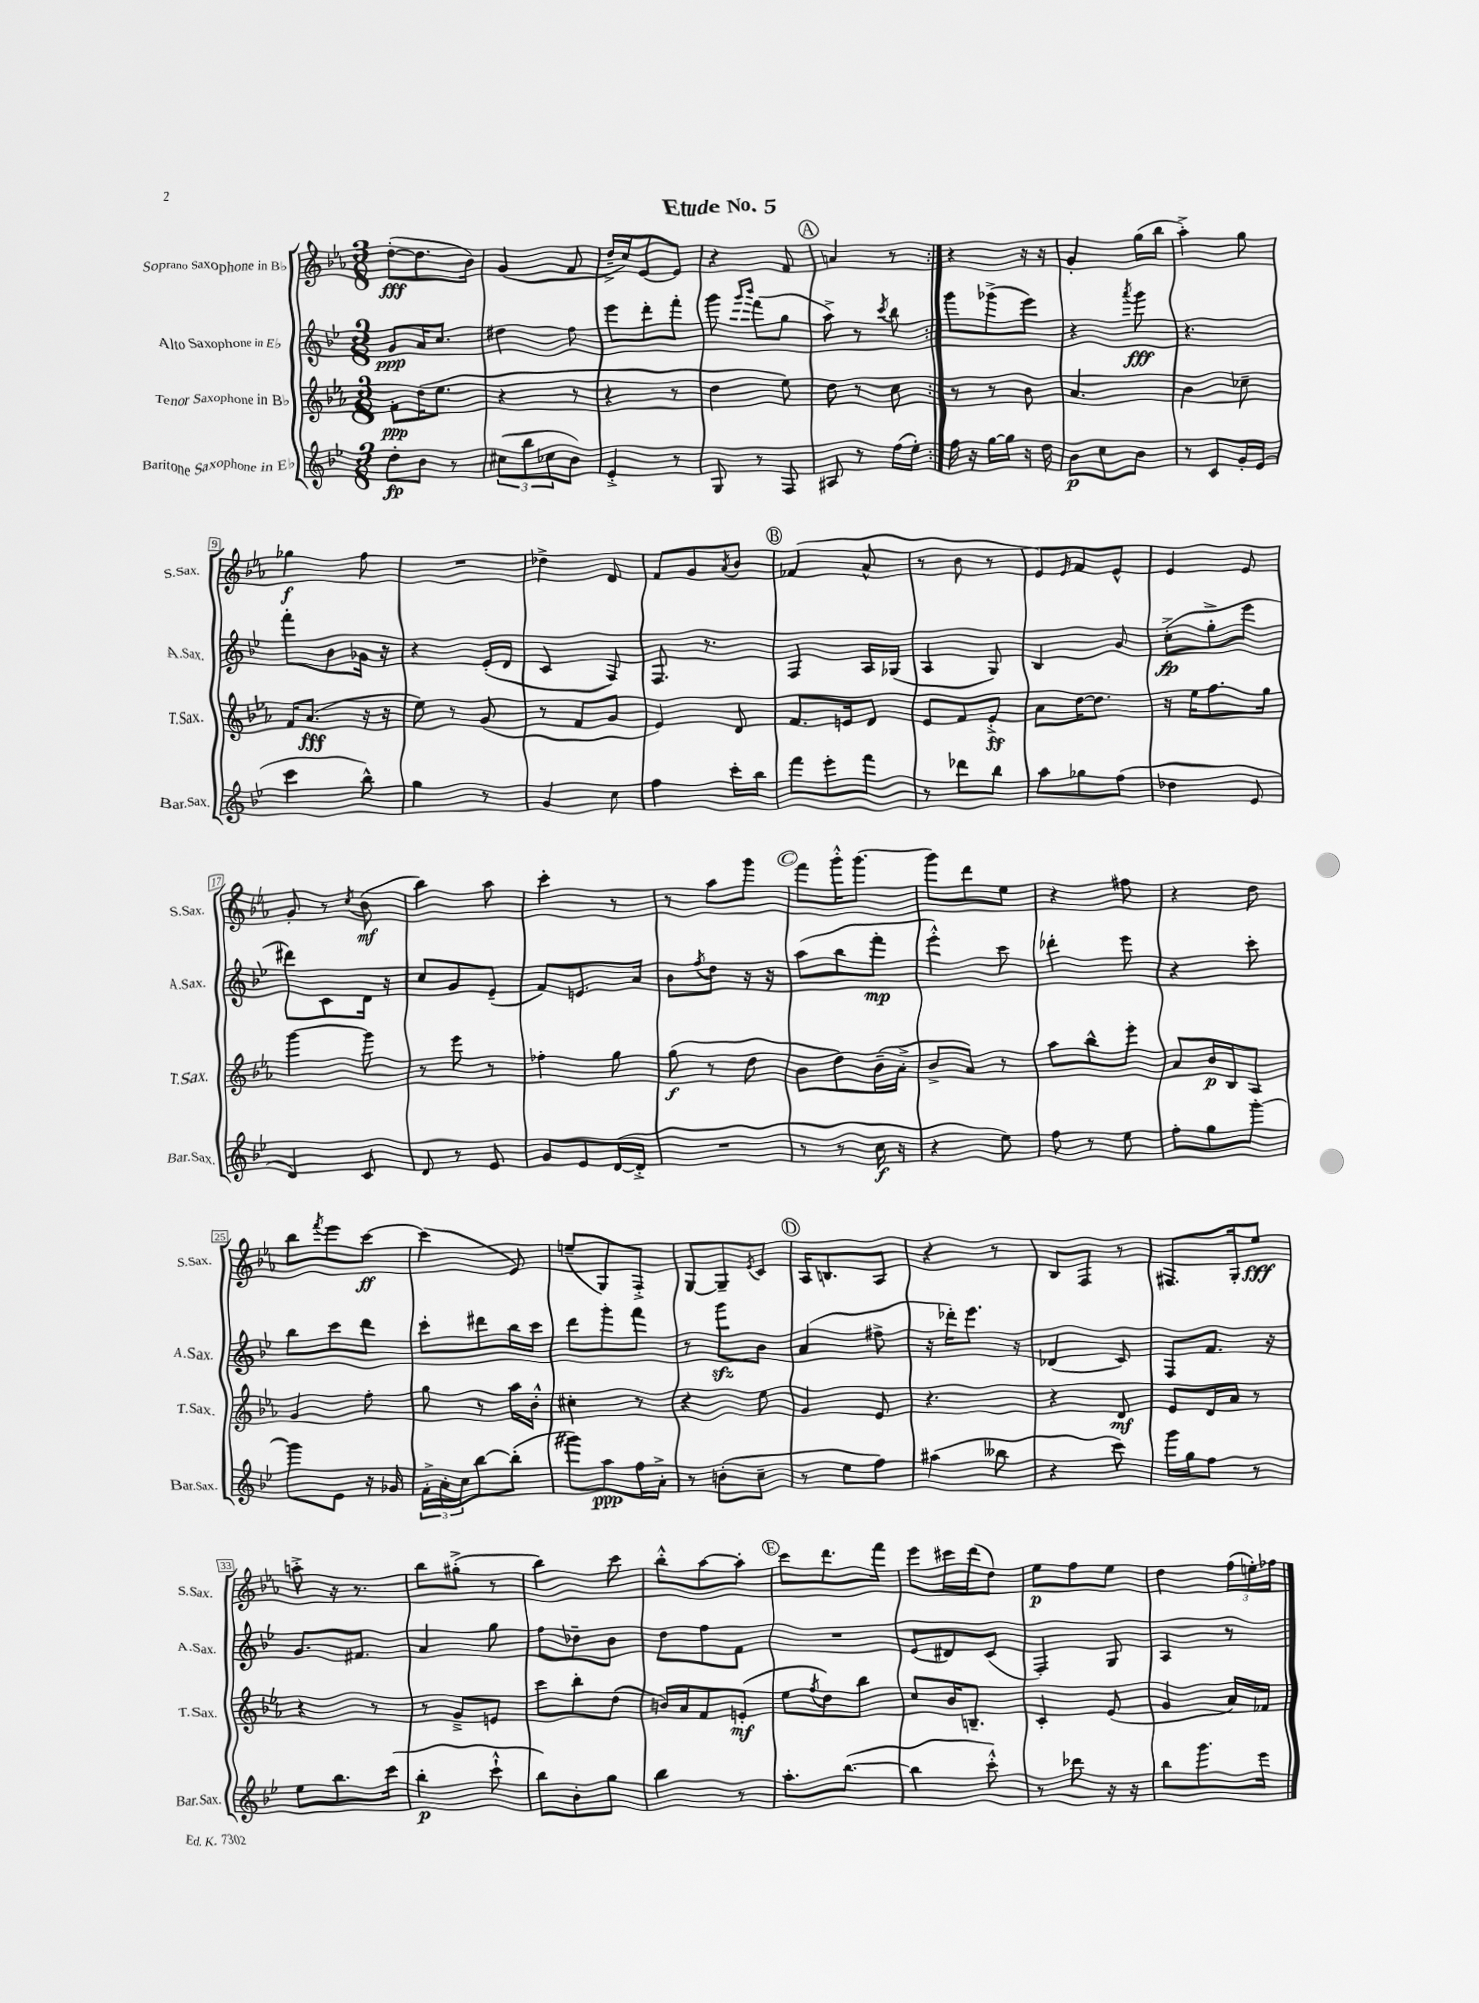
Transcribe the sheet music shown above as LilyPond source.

\header { title = "Etude No. 5" }
<<
\new StaffGroup <<
\new Staff = "s0" \with { instrumentName = "Soprano Saxophone in Bb" shortInstrumentName = "S.Sax." } {
    \clef treble \key ees \major \numericTimeSignature \time 3/8
    \repeat volta 2 { d''8~-.\fff( d''8. bes'16) |
    g'4( f'8 |
    d''16---> c''16) ees'8~ ees'8 |
    r4 f'8 |
    \mark \markup { \circle "A" } a'4 r8 | }
    r4 r16 r16 |
    g'4-. g''16( bes''16 |
    aes''4-.->) g''8 |
    ges''4\f f''8 |
    R4. |
    des''4-> d'8 |
    f'8 g'8 \acciaccatura { aes'8 } bes'8 |
    \mark \markup { \circle "B" } fes'4( aes'8-^ |
    r8 bes'8 r8 |
    ees'8) \grace { ees'16 } f'8 ees'8-^ |
    ees'4 ees'8 |
    g'8-. r8 \acciaccatura { c''8 } bes'8\mf( |
    bes''4) aes''8 |
    c'''4-. r8 |
    r8 aes''8 g'''8 |
    \mark \markup { \circle "C" } f'''8 g'''16-.-^ g'''8.~ |
    g'''8 d'''8 ees''8 |
    r4 fis''8 |
    r4 d''8 |
    bes''8 \acciaccatura { f'''8 } ees'''8 c'''8~\ff |
    c'''4( ees'8) |
    e''8--( g8) f8-.-> |
    g8~ g8-- \acciaccatura { ees'8 } c'8 |
    \mark \markup { \circle "D" } aes16 b8. aes8 |
    r4 r8 |
    bes8 f8 r8 |
    fis8. g16-. ees''8\fff |
    a''8-.-> r16 r8. |
    bes''8 gis''8-.->( r8 |
    bes''4) c'''8 |
    bes''8-.-^ aes''8~ aes''8-. |
    \mark \markup { \circle "E" } c'''8 d'''8. f'''16 |
    ees'''8 cis'''16 d'''16( d''8) |
    ees''8\p f''8 ees''8 |
    d''4 \tuplet 3/2 { f''16( e''16-.) fes''16 } \bar "|." |
}
\new Staff = "s1" \with { instrumentName = "Alto Saxophone in Eb" shortInstrumentName = "A.Sax." } {
    \clef treble \key bes \major \numericTimeSignature \time 3/8
    \repeat volta 2 { g'8\ppp a'16 c''8. |
    dis''4 f''8 |
    ees'''8 d'''8-. f'''8-. |
    g'''8 \grace { g'''16 bes'''16 } f'''8( g''8 |
    \mark \markup { \circle "A" } a''8->) r8 \acciaccatura { c'''8 } bes''8 | }
    g'''8 ges'''8->( ees'''8) |
    r4 \acciaccatura { a'''8 } g'''8\fff |
    r4. |
    f'''8-. bes'8 ges'16 r16 |
    r4 ees'16-.( d'16 |
    c'4 f8) |
    f8. r8. |
    \mark \markup { \circle "B" } f4 a16 ges16( |
    a4 g8) |
    bes4 g'8 |
    c''8-.->\fp( g''8-.-> ees'''8 |
    dis'''8) c'8 d'16 r16 |
    c''8 g'8 ees'8--( |
    f'8) e'8. a'16 |
    bes'8 \acciaccatura { f''8 } d''8 r16 r16 |
    \mark \markup { \circle "C" } a''8( bes''8 f'''8-.\mp |
    ees'''4-.-^) c'''8 |
    des'''4-. ees'''8 |
    r4 c'''8-. |
    bes''8 c'''8 d'''8 |
    c'''8-. dis'''8 bes''16 c'''16 |
    d'''8 g'''8-. f'''8 |
    r8 g'''8\sfz bes'8 |
    \mark \markup { \circle "D" } a'4( fis''8-> |
    r16 des'''16-.) ees'''8. r16 |
    des'4( c'8) |
    f8 f'8. r16 |
    g'8. fis'8. |
    a'4 g''8 |
    f''8 des''8-- bes'8 |
    d''8 f''8 f'8 |
    \mark \markup { \circle "E" } R4. |
    ees'8( dis'8) c'8( |
    f4-.) g8 |
    a4 r8 \bar "|." |
}
\new Staff = "s2" \with { instrumentName = "Tenor Saxophone in Bb" shortInstrumentName = "T.Sax." } {
    \clef treble \key ees \major \numericTimeSignature \time 3/8
    \repeat volta 2 { f'8-.\ppp d''16( ees''8. |
    r4 r8 |
    r4 r8 |
    d''4 ees''8) |
    \mark \markup { \circle "A" } d''8 r8 c''8 | }
    r8 r8 bes'8 |
    aes'4. |
    bes'4 ces''8-- |
    f'16 aes'8.\fff( r16 r16 |
    ees''8) r8 g'8( |
    r8 f'8 g'8 |
    ees'4) d'8 |
    \mark \markup { \circle "B" } f'8. e'16 d'8 |
    ees'8 f'8 ees'8-.->\ff |
    aes'8 d''16~ d''8. |
    r16 ees''16 f''8. g''16 |
    g'''4~ g'''8 |
    r8 ees'''8 r8 |
    fes''4-. g''8 |
    g''8\f( r8 d''8 |
    \mark \markup { \circle "C" } bes'8 d''8) bes'16--( aes'16-.-> |
    bes'8-> aes'8) r8 |
    aes''8 bes''8-^ ees'''8-. |
    aes'8 bes'16\p bes16 aes8 |
    g'4 f''8-. |
    g''8 r8 aes''16 bes'16-.-^ |
    cis''4-. r8 |
    r4 ees''8 |
    \mark \markup { \circle "D" } g'4 ees'8 |
    r4. |
    r4 d'8\mf |
    ees'8 d'16 aes'16 r8 |
    r4 r8 |
    r8 g'8---> e'8 |
    c'''8 bes''8-. d''8( |
    b'16) aes'16 f'8 e'8-.\mf( |
    \mark \markup { \circle "E" } ees''8 \acciaccatura { f''8 } d''8) bes''8 |
    c''8 bes'16 b8.-- |
    c'4-. ees'8( |
    g'4 aes'16) fes'16 \bar "|." |
}
\new Staff = "s3" \with { instrumentName = "Baritone Saxophone in Eb" shortInstrumentName = "Bar.Sax." } {
    \clef treble \key bes \major \numericTimeSignature \time 3/8
    \repeat volta 2 { d''8-.\fp bes'8 r8 |
    \tuplet 3/2 { cis''8( bes''8 ces''8 } bes'8) |
    ees'4-.-> r8 |
    g8 r8 f8 |
    \mark \markup { \circle "A" } ais8 r8 f''16( ees''16-.) | }
    f''16 r16 g''16~ g''16 r16 d''16 |
    bes'8\p c''8 bes'8 |
    r8 c'8 g'16-. ees'16( |
    c'''4 bes''8-^) |
    g''4 r8 |
    g'4 c''8 |
    f''4 c'''16-. bes''16 |
    \mark \markup { \circle "B" } f'''8 ees'''8-. f'''8 |
    r8 des'''8 bes''8 |
    a''8 ges''8 f''8( |
    des''4 ees'8 |
    d'4) c'8 |
    d'8 r8 ees'8 |
    g'8 ees'8 d'16~( d'16-.-> |
    R4. |
    \mark \markup { \circle "C" } r8 r8 c''16\f r16 |
    r4 ees''8) |
    f''8 r8 ees''8 |
    f''8-. g''8 g'''8~-. |
    g'''8 ees'8 r16 ges'16 |
    \tuplet 3/2 { f'16-.-> a'16-. c''16 } bes''8~ bes''8-.( |
    gis'''8) a''8\ppp f''16 a'16-.-> |
    r8 b'8-.( c''8-- |
    \mark \markup { \circle "D" } r8 ees''8 f''8) |
    ais''4( beses''8 |
    r4 c'''8) |
    g'''16 g''16 f''8 r8 |
    ees''8 bes''8. c'''16( |
    bes''4-.\p c'''8-!-^ |
    bes''8) bes'8-. g''8 |
    bes''4 r8 |
    \mark \markup { \circle "E" } a''8.-. bes''8.~( |
    bes''4 c'''8-.-^) |
    r8 des'''8 r16 r16 |
    bes''8 g'''8. ees'''16 \bar "|." |
}
>>
>>
\layout { \context { \Score \override BarNumber.stencil = #(make-stencil-boxer 0.1 0.3 ly:text-interface::print) } }
